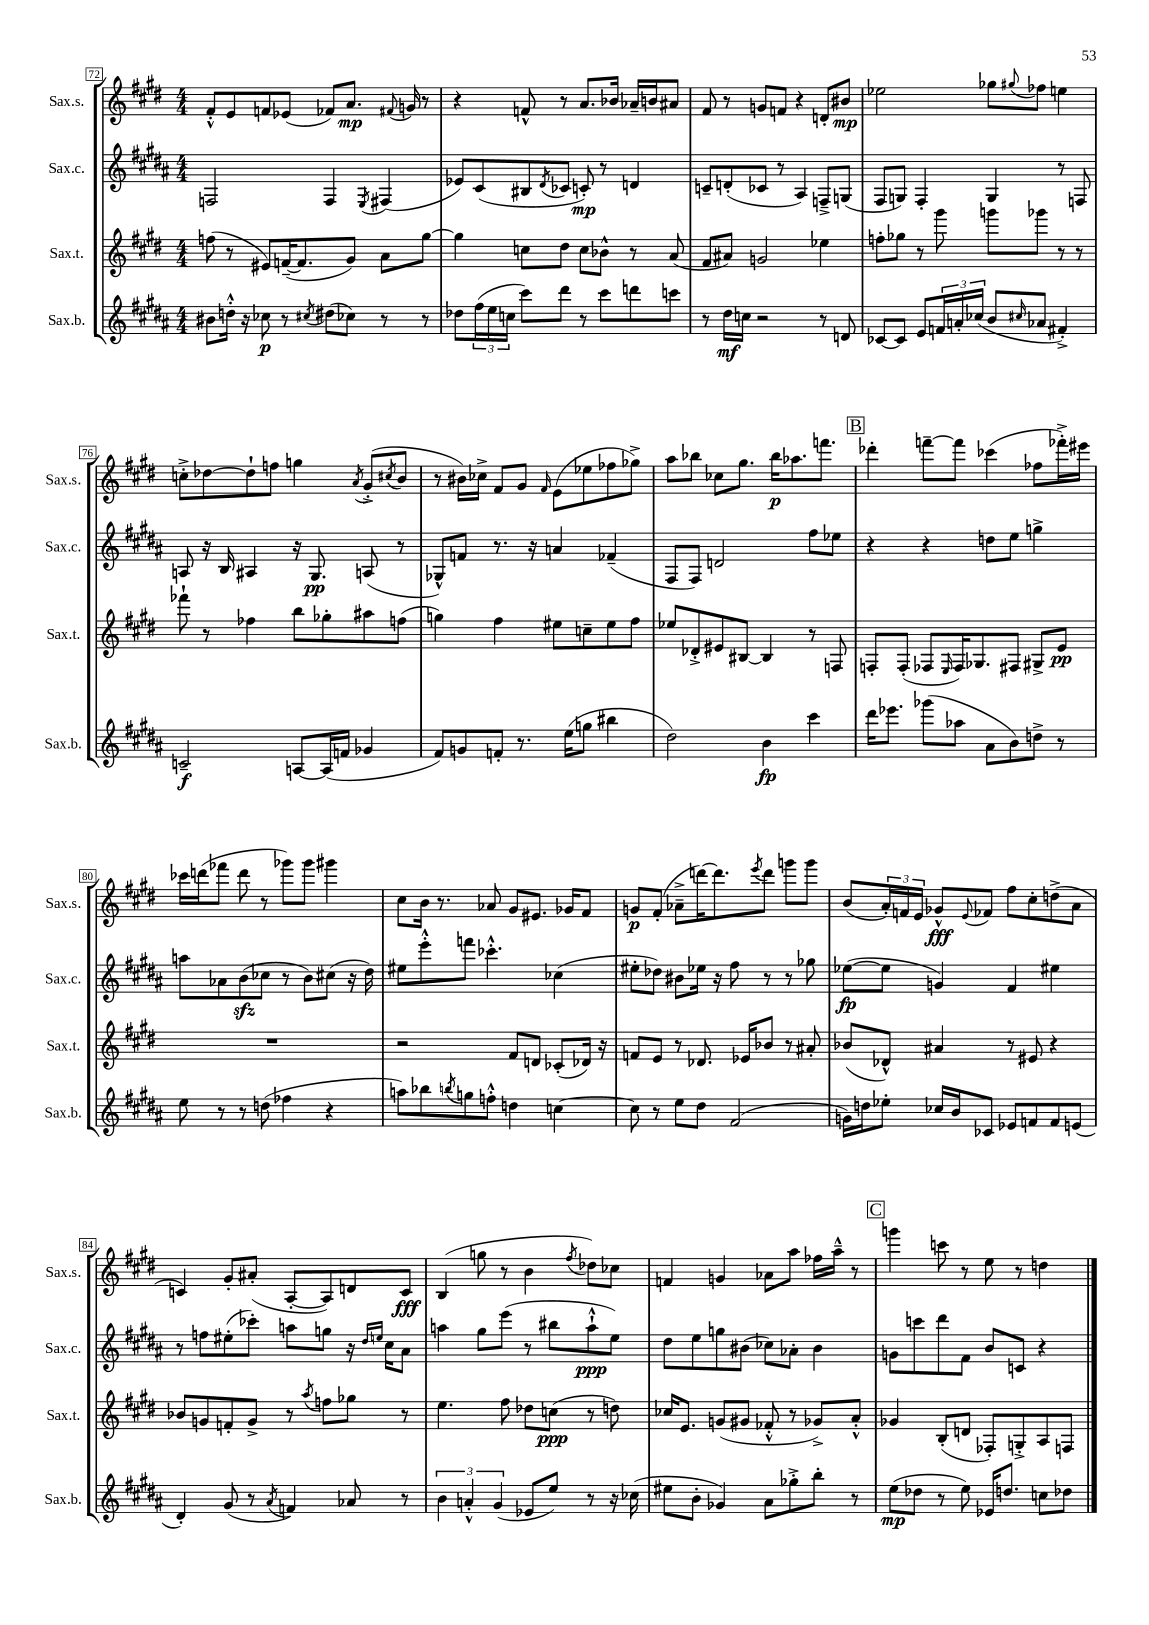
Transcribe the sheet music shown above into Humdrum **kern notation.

**kern	**kern	**kern	**kern
*staff4	*staff3	*staff2	*staff1
*clefG2	*clefG2	*clefG2	*clefG2
*k[f#c#g#d#a#]	*k[f#c#g#d#]	*k[f#c#g#d#a#]	*k[f#c#g#d#]
*M4/4	*M4/4	*M4/4	*M4/4
8b#\L	(8ff\	2F/	8f#'^^/L
16dd'^^\Jk	8r	.	8e/
16r	.	.	.
8cc-\	8e#/L)	.	8f/
8r	([16f~/K	.	(8e-/J
.	8.f/]	.	.
8qcc#/	.	.	.
(8dd#\L	.	4F/	8f-/L)
8cc-\J)	8g#/J)	.	8.a/J
.	.	8qE/	.
8r	8a\L	(4F#/	.
.	.	.	8qqf#/
.	.	.	16g/
8r	[8gg#\J	.	8r
=	=	=	=
8dd-\L	4gg#\]	8e-/L)	4r
(24ff#\L	.	(8c#/	.
24ee\	.	.	.
24cc\JJ	.	.	.
8ccc#\L)	8cc\L	8B#/	8f^^/
.	.	8qd#/	.
8ddd#\J	8dd#\J	8c-/J	8r
8r	8cc\L	8c'/)	8.a/L
8ccc#\L	8b-^^\J	8r	.
.	.	.	16b-/Jk
8ddd\	8r	4d/	16a-~/LL
.	.	.	16b/J
8ccc\J	(8a/	.	8a#/J
=	=	=	=
8r	8f#/L	8c~/L	8f#/
16dd#\LL	8a#/J)	(8d'/	8r
16cc\JJ	.	.	.
2r	2g/	8c-/J	8g/L
.	.	8r	8f/J
.	.	4A#/)	4r
8r	4ee-\	8F~^/L	8d'/L
8d/	.	(8G/J	8b#/J
=	=	=	=
[8c-/L	8ff'\L	8F#/L	2ee-\
8c-/]J	8gg-\J	8G/J)	.
8e/L	8r	4F#'/	.
24f/L	8ggg#\	.	.
24a'/	.	.	.
(24cc-/JJ	.	.	.
8b/L	8ggg\L	4G/	8gg-\L
16qqcc#/	.	.	8qqgg#/
8a-/J	8ggg-\J	.	8ff-\J
4f#'^/)	8r	8r	4ee\
.	8r	8F/	.
=	=	=	=
2c~/	8fff-`\	8A/	8cc'^\L
.	8r	16r	[8dd-\
.	.	16B/	.
.	4ff-\	4A#/	8dd-`\]
.	.	.	8ff\J
[8A/L	8bb\L	16r	4gg\
.	.	8.G#/	.
(16A/]L	8gg-'\	.	.
16f/JJ	.	.	.
.	.	.	8qa/
4g-/	8aa#\	(8A/	(8g#'^/L
.	.	.	8qcc#/
.	(8ff\J	8r	8b/J
=	=	=	=
8f#/L)	4gg\)	8G-^^/L)	8r
8g/	.	8f/J	16b#\LL)
.	.	.	16cc-^\JJ
8f'/J	4ff#\	8.r	8f#/L
8.r	.	.	8g#/J
.	.	16r	.
.	.	.	16qqf#/
.	8ee#\L	4a/	(8e\L
(16ee\LK	.	.	.
8gg\J	8cc~\	.	8ee-\
4bb#\	8ee#\	(4f-~/	8ff-\
.	8ff#\J	.	8gg-^\J)
=	=	=	=
2dd#\)	8ee-/L	8F#/L	8aa\L
.	8d-'^/	8F#/J)	8bb-\J
.	8e#/	2d/	8cc-\L
.	[8B#/J	.	8.gg#\J
4b\	4B#/]	.	.
.	.	.	16bb-\LK
.	.	.	8.aa-\
4ccc#\	8r	8ff#\L	.
.	.	.	8.fff\J
.	8F/	8ee-\J	.
=	=	=	=
16ddd#\LK	8F'/L	4r	4ddd-'\
8.eee-\J	.	.	.
.	(8F'/J	.	.
(8ggg-\L	8F-/L	4r	[8fff~\L
.	16qqE/	.	.
8aa-\J	16F-/K)	.	8fff\]J
.	8.G-/	.	.
8a#\L	.	8dd\L	(4ccc-\
8b\)	8F#/J	8ee\J	.
8dd^\J	8G#^/L	4gg^\	8ff-\L
8r	8e/J	.	16fff-'^\L)
.	.	.	16eee#\JJ
=	=	=	=
8ee\	1r	8aa\L	16ccc-\LL
.	.	.	(16ddd\J
8r	.	8a-\	8fff-\J
8r	.	(8b\	8ddd\
(8dd\	.	8cc-\J	8r
4ff-\	.	8r	8ggg-\L)
.	.	8b\L)	8ggg-\J
4r	.	(8cc#\J	4ggg#\
.	.	16r	.
.	.	16dd#\)	.
=	=	=	=
8aa\L)	2r	8ee#\L	8cc#\L
8bb-\	.	8eee'^^\	16b\Jk
.	.	.	8.r
8qbb/	.	.	.
8gg\	.	8fff\J	.
8ff'^^\J	.	4.ccc-'^^\	8a-/
4dd\	8f#/L	.	8g#/L
.	8d/J	.	8.e#/J
[4cc\	(8c-'/L	(4cc-\	.
.	.	.	16g-/LK
.	16d-/Jk)	.	8f#/J
.	16r	.	.
=	=	=	=
8cc\]	8f/L	8ee#'\L	8g/L
8r	8e/J	8dd-\J)	(8f#'/J
8ee\L	8r	8b#\L	8a-~^\L
8dd#\J	8.d-/	16ee-\Jk	[16ddd\K)
.	.	16r	8.ddd\]
(2f#/	.	8ff#\	.
.	16e-/LK	.	.
.	.	.	8qeee/
.	8b-/J	8r	8ddd\J
.	8r	8r	8ggg\L
.	8a#'/	8gg-\	8ggg\J
=	=	=	=
16g\LL)	(8b-/L	([8ee-\L	(8b/L
16dd\J	.	.	.
8ee-'\J	8d-^^/J)	8ee-\]J	24a'/L)
.	.	.	24f/
.	.	.	24e/JJ
16cc-/LL	4a#/	4g/)	8g-^^/L
16b/J	.	.	.
.	.	.	8qqe/
8c-/J	.	.	8f-/J
8e-/L	8r	4f#/	8ff#\L
8f/	8e#/	.	8cc#'\
8f/	4r	4ee#\	(8dd^\
(8e/J	.	.	8a\J
=	=	=	=
4d#'/)	8b-/L	8r	4c/)
.	8g/	8ff\L	.
(8g#/	8f'/	(8ee#'\	8g#'/L
8r	8g^/J	8ccc-'\J)	(8a#'/J
8qa#/	.	.	.
4f/)	8r	8aa\L	[8A'/L
.	8qaa/	.	.
.	8ff\L	8gg\J	8A/])
8a-/	8gg-\J	16r	8d/
.	.	16qqdd#/LL	.
.	.	16qqee/JJ	.
.	.	16cc#\LK	.
8r	8r	8a#\J	8c/J
=	=	=	=
6b\	4.ee\	4aa\	(4B/
6a'^^/	.	.	.
.	.	8gg#\L	8gg\
(6g#/	.	.	.
.	8ff#\	(8eee\J	8r
8e-/L	8dd-\L	8r	4b\
8ee/J)	(8cc\J	8bb#\L	.
.	.	.	8qff#/
8r	8r	8aa`^^\	8dd-\L)
16r	8dd\)	8ee\J)	8cc-\J
(16cc-\	.	.	.
=	=	=	=
8ee#\L	16cc-/LK	8dd#\L	4f/
.	8.e/J	.	.
8b'\J	.	8ee\	.
4g-/)	(8g/L	8gg\	4g/
.	8g#/J	(8b#\J	.
8a#\L	8f-'^^/	8cc-\L)	8a-\L
8gg-'^\	8r	8a-'\J	8aa\J
8bb'\J	8g-^/L)	4b#\	16ff-\LL
.	.	.	16aa~^^\JJ
8r	8a'^^/J	.	8r
=	=	=	=
(8ee\L	4g-/	8g\L	4ggg\
8dd-\J	.	8ccc\	.
8r	(8B'/L	8ddd#\	8ccc\
8ee\)	8d/J	8f#\J	8r
16e-/LK	8F-'/L)	8b/L	8ee\
8.dd/J	.	.	.
.	8G'^/	8c/J	8r
8cc\L	8A/	4r	4dd\
8dd-\J	8F/J	.	.
==	==	==	==
*-	*-	*-	*-
